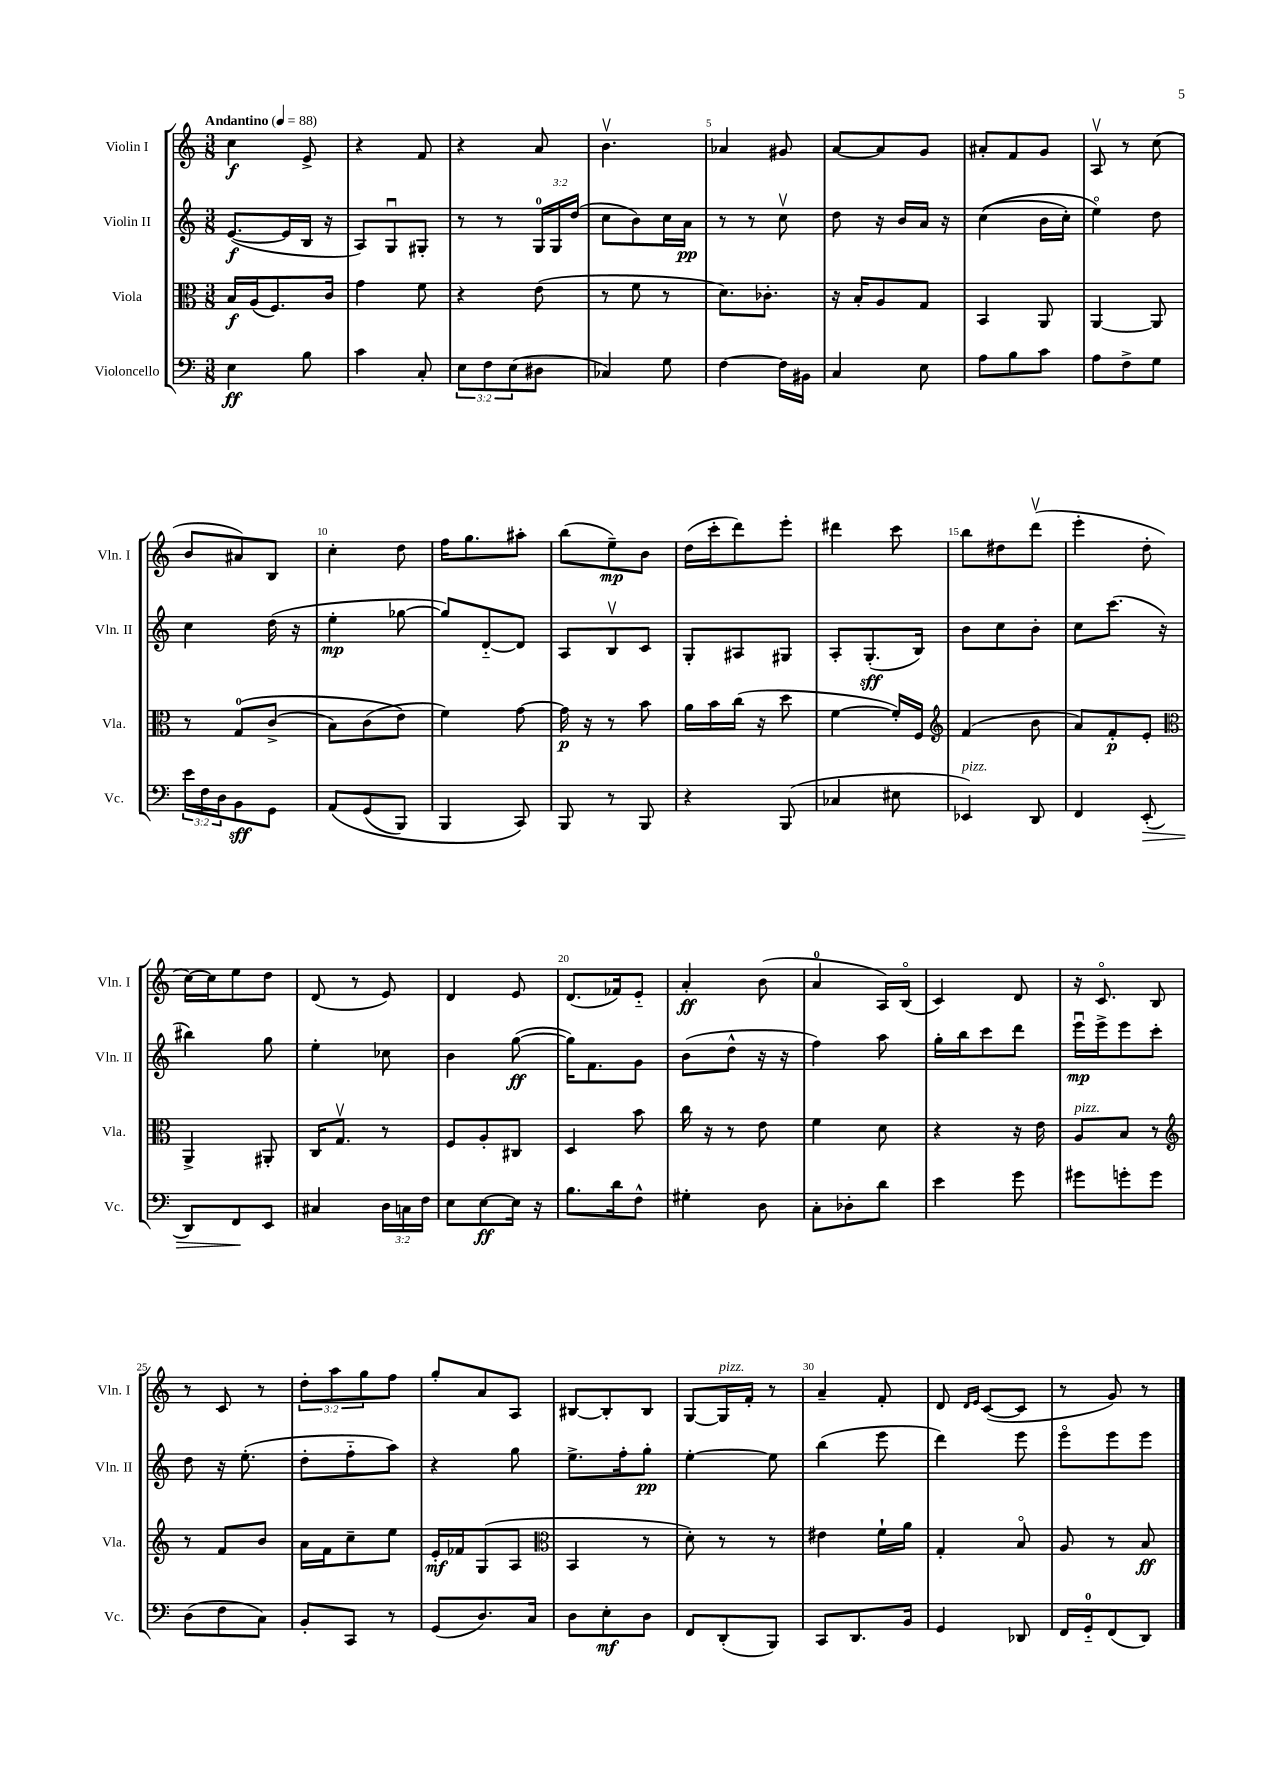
<<
\new StaffGroup <<
\new Staff = "s0" \with { instrumentName = "Violin I" shortInstrumentName = "Vln. I" } {
    \clef treble \key c \major \numericTimeSignature \time 3/8 \override Staff.TupletNumber.text = #tuplet-number::calc-fraction-text \tempo "Andantino" 4 = 88
    c''4\f e'8-> |
    r4 f'8 |
    r4 a'8 |
    b'4.\upbow |
    aes'4 gis'8 |
    a'8~ a'8 g'8 |
    ais'8-. f'8 g'8 |
    a8\upbow r8 c''8( |
    b'8 ais'8) b8 |
    c''4-. d''8 |
    f''16 g''8. ais''8-. |
    b''8( e''8--\mp) b'8 |
    d''16( c'''16-. d'''8) e'''8-. |
    dis'''4 c'''8 |
    b''8 dis''8 d'''8\upbow( |
    e'''4-. d''8-. |
    c''16~) c''16 e''8 d''8 |
    d'8( r8 e'8) |
    d'4 e'8 |
    d'8.( fes'16) e'8-_ |
    a'4-.\ff b'8( |
    a'4-0 a16) b16\flageolet( |
    c'4) d'8 |
    r16 c'8.\flageolet b8 |
    r8 c'8 r8 |
    \tuplet 3/2 { d''8-. a''8 g''8 } f''8 |
    g''8-. a'8 a8 |
    bis8~ bis8-. bis8 |
    g8~ g16^\markup { \italic "pizz." } f'16-. r8 |
    a'4-- f'8-. |
    d'8 \grace { d'16 e'16 } c'8~( c'8 |
    r8 g'8) r8 \bar "|." |
}
\new Staff = "s1" \with { instrumentName = "Violin II" shortInstrumentName = "Vln. II" } {
    \clef treble \key c \major \numericTimeSignature \time 3/8 \override Staff.TupletNumber.text = #tuplet-number::calc-fraction-text
    e'8.~\f( e'16 b16 r16 |
    a8) g8\downbow gis8-. |
    r8 r8 \tuplet 3/2 { g16-0 g16 d''16( } |
    c''8 b'8) c''16 a'16\pp |
    r8 r8 c''8\upbow |
    d''8 r16 b'16 a'16 r16 |
    c''4(\( b'16 c''16-.) |
    e''4\flageolet\) d''8 |
    c''4 d''16( r16 |
    e''4-.\mp ges''8~ |
    ges''8) d'8~-_ d'8 |
    a8 b8\upbow c'8 |
    g8-. ais8 gis8 |
    a8-. g8.-.\sff( b16) |
    b'8 c''8 b'8-. |
    c''8 c'''8.( r16 |
    bis''4) g''8 |
    e''4-. ces''8 |
    b'4 g''8~\ff( |
    g''16) f'8. g'8 |
    b'8( d''8-^ r16 r16 |
    f''4) a''8 |
    g''16-. b''16 c'''8 d'''8 |
    e'''16\downbow\mp e'''16-> e'''8 c'''8-. |
    d''8 r16 e''8.-.( |
    d''8-. f''8-_ a''8) |
    r4 g''8 |
    e''8.-> f''16-. g''8-.\pp |
    e''4~-. e''8 |
    b''4( e'''8 |
    d'''4) e'''8 |
    e'''8\flageolet e'''8 e'''8 \bar "|." |
}
\new Staff = "s2" \with { instrumentName = "Viola" shortInstrumentName = "Vla." } {
    \clef alto \key c \major \numericTimeSignature \time 3/8
    b16\f a16( f8.) c'16 |
    g'4 f'8 |
    r4 e'8( |
    r8 f'8 r8 |
    d'8.) ces'8.-. |
    r16 b16-. a8 g8 |
    b,4 a,8 |
    a,4~ a,8 |
    r8 g8-0\( c'8->( |
    b8) c'8( e'8\) |
    f'4) g'8~ |
    g'16\p r16 r8 b'8 |
    a'16 b'16 c''16( r16 d''8 |
    f'4~ f'16-.) f16 |
    \clef treble f'4( b'8 |
    a'8) f'8-.\p e'8-. |
    \clef alto a,4-> ais,8-. |
    c16 g8.\upbow r8 |
    f8 a8-. cis8 |
    d4 b'8 |
    c''16 r16 r8 e'8 |
    f'4 d'8 |
    r4 r16 e'16 |
    a8^\markup { \italic "pizz." } b8 r8 |
    \clef treble r8 f'8 b'8 |
    a'16 f'16 c''8-- e''8 |
    e'16-.\mf fes'16 g8( a8 |
    \clef alto b,4 r8 |
    d'8-.) r8 r8 |
    eis'4 f'16-! a'16 |
    g4-. b8\flageolet |
    a8 r8 b8\ff \bar "|." |
}
\new Staff = "s3" \with { instrumentName = "Violoncello" shortInstrumentName = "Vc." } {
    \clef bass \key c \major \numericTimeSignature \time 3/8 \override Staff.TupletNumber.text = #tuplet-number::calc-fraction-text
    e4\ff b8 |
    c'4 c8-. |
    \tuplet 3/2 { e8 f8 e8( } dis8 |
    ces4) g8 |
    f4~ f16 bis,16 |
    c4 e8 |
    a8 b8 c'8 |
    a8 f8-> g8 |
    \tuplet 3/2 { e'16 f16 d16 } b,8\sff g,8 |
    a,8\( g,8( b,,8) |
    b,,4 c,8\) |
    b,,8 r8 b,,8 |
    r4 b,,8( |
    ces4 eis8 |
    ees,4^\markup { \italic "pizz." }) d,8 |
    f,4 e,8-.\>( |
    d,8) f,8\! e,8 |
    cis4 \tuplet 3/2 { d16 c16 f16 } |
    e8 e8~\ff e16 r16 |
    b8. d'16 f8-^ |
    gis4-. d8 |
    c8-. des8-. d'8 |
    e'4 g'8 |
    gis'8 g'8-. g'8 |
    d8( f8 c8) |
    b,8-. c,8 r8 |
    g,8( d8.) c16 |
    d8 e8-.\mf d8 |
    f,8 d,8-.( b,,8) |
    c,8 d,8. b,16 |
    g,4 des,8 |
    f,16 g,16-0-_ f,8( d,8) \bar "|." |
}
>>
>>
\layout { \context { \Score \override BarNumber.break-visibility = ##(#f #t #t) barNumberVisibility = #(every-nth-bar-number-visible 5) } }
